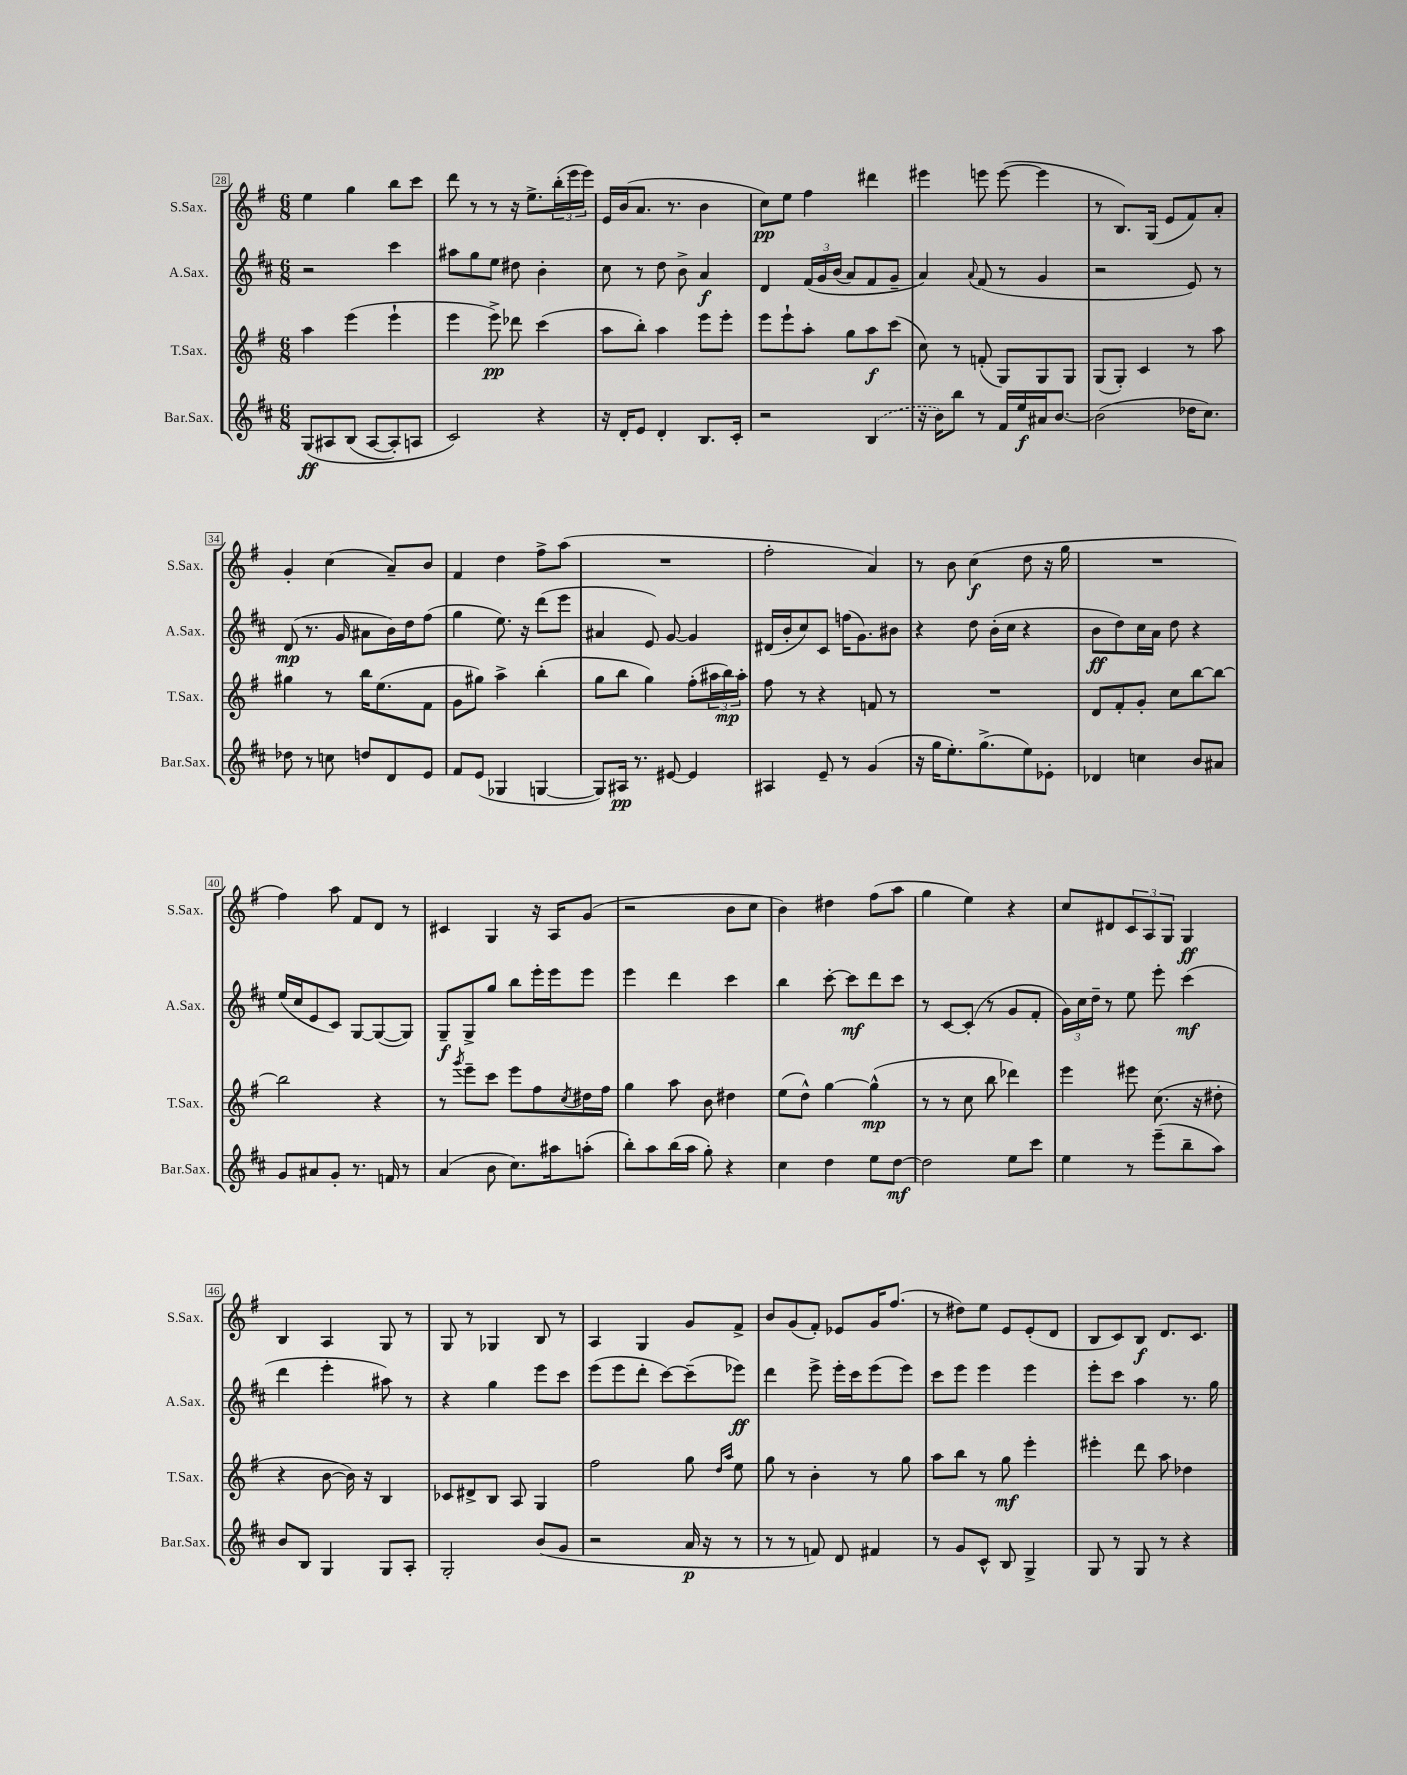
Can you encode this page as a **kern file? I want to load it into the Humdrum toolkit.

**kern	**kern	**kern	**kern
*staff4	*staff3	*staff2	*staff1
*clefG2	*clefG2	*clefG2	*clefG2
*k[f#c#]	*k[f#]	*k[f#c#]	*k[f#]
*M6/8	*M6/8	*M6/8	*M6/8
&(8G	4aa	2r	4ee
8A#	.	.	.
(8B	(4eee	.	4gg
[8A#	.	.	.
8A#'])	4eee`	4ccc#	8bb
8A	.	.	8ccc
=	=	=	=
2c#&)	4eee	8aa#	8ddd
.	.	8gg	8r
.	8eee^)	8ee	8r
.	8ddd-	8dd#	16r
.	.	.	8.ee^
4r	(4ccc	4b'	.
.	.	.	(24bb'
.	.	.	24eee
.	.	.	24eee)
=	=	=	=
16r	8aa	8cc#	16e
16d'	.	.	(16b
8e	8bb')	8r	8.a
4d'	4aa	8dd	.
.	.	.	8.r
.	.	8b^	.
8.B	8eee	4a	4b
.	8eee'	.	.
16c#'	.	.	.
=	=	=	=
2r	8eee	4d	8cc)
.	8eee`	.	8ee
.	8aa'	&(24f#	4ff#
.	.	24g	.
.	.	(24b	.
.	8gg	8a)	.
(4B	8aa	8f#	4ddd#
.	(8ccc	8g~	.
=	=	=	=
16r	8cc)	4a&)	4eee#
16b)	.	.	.
8bb	8r	.	.
.	.	8qqa	.
8r	(8f'	(8f#	8eee
16f#	8G)	8r	([8eee
16ee	.	.	.
16a#	8G	4g	4eee]
[8.b	.	.	.
.	8G	.	.
=	=	=	=
(2b]	(8G	2r	8r
.	8G')	.	8.B)
.	4c	.	.
.	.	.	(16G
.	.	.	8e
16dd-	8r	8e)	8f#)
8.cc#)	.	.	.
.	8aa	8r	8a'
=	=	=	=
8dd-	4gg#	(8d	4g'
8r	.	8.r	.
8cc	8r	.	(4cc
.	.	16g	.
8dd	16bb	8a#	.
.	(8.ee	.	.
8d	.	16b)	8a~)
.	.	16dd	.
8e	8f#	(8ff#	8b
=	=	=	=
8f#	8g	4gg	4f#
(8e	8gg#)	.	.
4G-	4aa^	8.ee)	4dd
.	.	16r	.
[4G	(4bb'	(8ddd	8ff#^
.	.	8eee	(8aa
=	=	=	=
8G])	8gg	4a#	2.r
16A#	8bb	.	.
8.r	.	.	.
.	4gg)	8e)	.
[8e#	.	[8g	.
4e#]	(8ff#'	4g]	.
.	24aa#	.	.
.	24bb)	.	.
.	24aa#'	.	.
=	=	=	=
4A#	8ff#	(16d#	2ff#'
.	.	16b'	.
.	8r	8cc#)	.
8e~	4r	8c#	.
8r	.	(16ff	.
.	.	8.g)	.
(4g	8f	.	4a)
.	8r	8b#	.
=	=	=	=
16r	2.r	4r	8r
16gg	.	.	.
8.ee')	.	.	8b
.	.	8dd	(4cc
(8.gg^	.	.	.
.	.	(16b'	.
.	.	16cc#	.
8ee)	.	4r	8dd
8e-'	.	.	16r
.	.	.	16gg
=	=	=	=
4d-	8d	8b	2.r
.	8f#'	8dd)	.
4cc	8g'	16cc#	.
.	.	16a	.
.	8cc	8dd	.
8b	[8bb	4r	.
8a#	8bb_	.	.
=	=	=	=
8g	2bb]	(16ee	4ff#)
.	.	16cc#	.
8a#	.	8e	.
8g'	.	8c#)	8aa
8.r	.	[8G	8f#
.	4r	(8G_	8d
16f	.	.	.
8r	.	8G])	8r
=	=	=	=
(4a	8r	8G~	4c#
.	8qggg	.	.
.	8eee~	8G^	.
8b	8ccc	8gg	4G
8.cc#)	8eee	8bb	.
.	8ff#	16eee'	16r
16aa#	.	16eee	16A
.	8qcc	.	.
(8aa'	16dd#	8eee	(8g
.	16ff#	.	.
=	=	=	=
8bb')	4gg	4eee	2r
8aa	.	.	.
(16bb	8aa	4ddd	.
16aa	.	.	.
8gg')	8b	.	.
4r	4dd#	4ccc#	8b
.	.	.	8cc
=	=	=	=
4cc#	(8ee	4bb	4b)
.	8dd^^)	.	.
4dd	[4gg	[8ccc#'	4dd#
.	.	8ccc#]	.
8ee	(4gg^^]	8ddd	(8ff#
[8dd	.	8ccc#	8aa
=	=	=	=
2dd]	8r	8r	4gg
.	8r	[8c#	.
.	8cc	(8c#']	4ee)
.	8bb	8r	.
8ee	4ddd-)	8g	4r
8ccc#	.	8f#'	.
=	=	=	=
4ee	4eee	24g)	8cc
.	.	24cc#	.
.	.	24dd~	.
.	.	8r	8d#
8r	8eee#	8ee	12c
.	.	.	12A
(8eee~	(8.cc	8eee'	.
.	.	.	12G
8bb~	.	(4ccc#	4G
.	16r	.	.
8aa)	8dd#'	.	.
=	=	=	=
8b	4r	4ddd	4B
8B	.	.	.
4G	[8b	4eee'	4A
.	16b])	.	.
.	16r	.	.
8G	4B	8aa#)	8G
8A'	.	8r	8r
=	=	=	=
2G'	8c-	4r	8G
.	8d#^	.	8r
.	8B	4gg	4G-
.	8A	.	.
(8b	4G	8eee	8B
8g	.	8ccc#	8r
=	=	=	=
2r	2ff#	(8eee	4A
.	.	8eee	.
.	.	8ddd'	4G
.	.	[8ccc#)	.
16a	8gg	(8ccc#~]	8g
16r	.	.	.
.	16qqdd	.	.
.	16qqaa	.	.
8r	8ee	8eee-)	8f#^
=	=	=	=
8r	8gg	4ddd	8b
8r	8r	.	(8g
8f)	4b'	8eee^	8f#')
8d	.	16eee'	8e-
.	.	16ccc#	.
4f#	8r	(8eee	16g
.	.	.	(8.ff#
.	8gg	8eee)	.
=	=	=	=
8r	8aa	8ccc#	8r
8g	8bb	8eee	8dd#)
8c#^^	8r	4eee	8ee
8B	8gg	.	8e
4G^	4eee'	4eee	(8e'
.	.	.	8d
=	=	=	=
8G	4eee#'	8eee'	8B
8r	.	8ccc#	8c)
8G	8ddd	4aa	8B
8r	8aa	.	8.d
4r	4dd-	8.r	.
.	.	.	8.c
.	.	16gg	.
==	==	==	==
*-	*-	*-	*-
